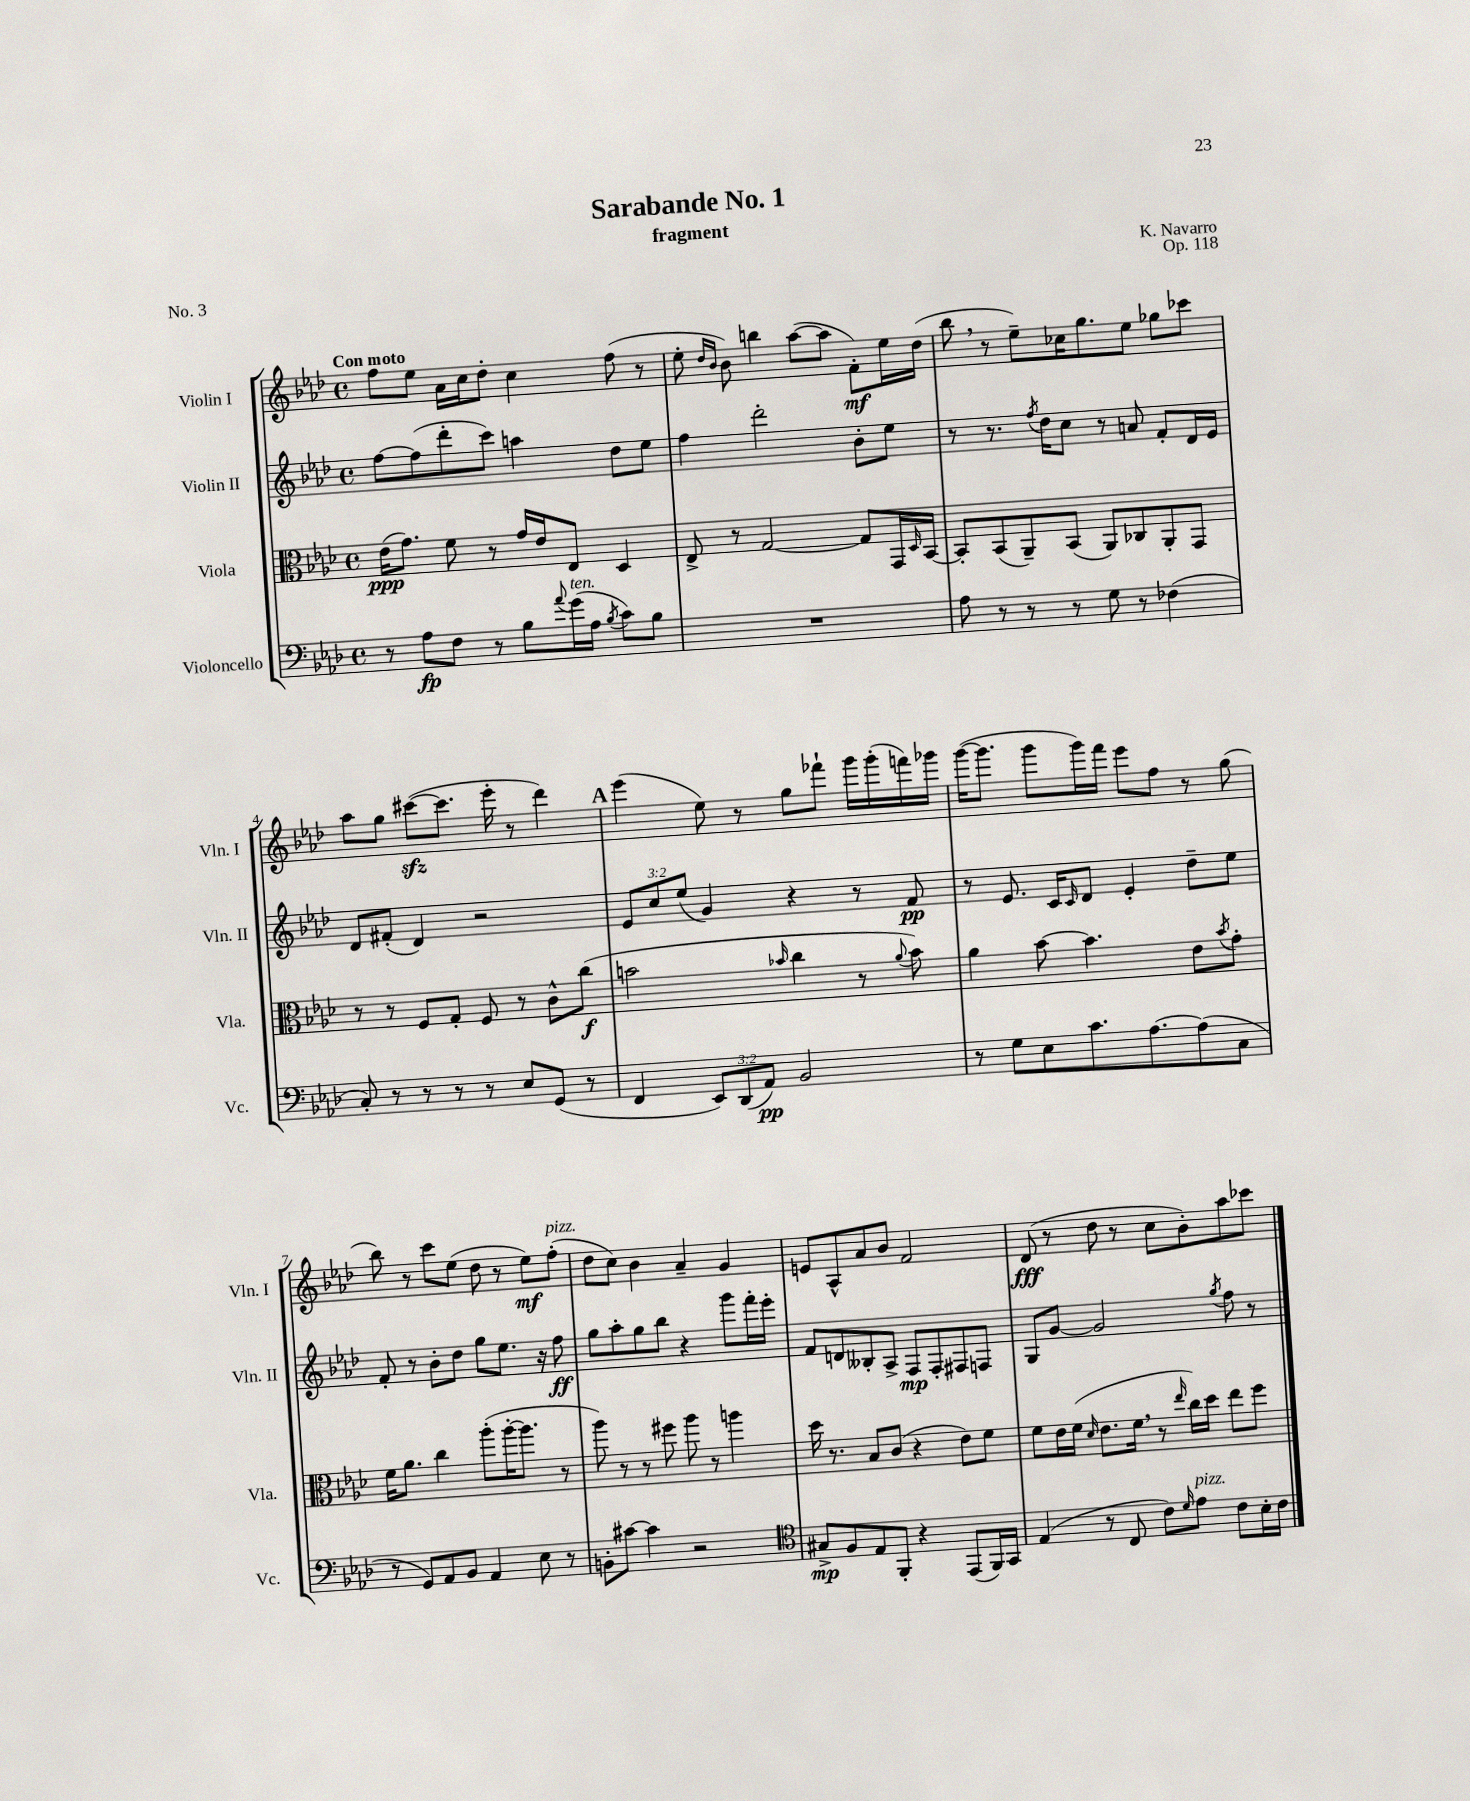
\header { title = "Sarabande No. 1" composer = "K. Navarro" subtitle = "fragment" opus = "Op. 118" piece = "No. 3" }
<<
\new StaffGroup <<
\new Staff = "s0" \with { instrumentName = "Violin I" shortInstrumentName = "Vln. I" } {
    \clef treble \key aes \major \defaultTimeSignature \time 4/4 \tempo "Con moto"
    f''8 ees''8 aes'16 c''16 des''8-. c''4 f''8( r8 |
    ees''8-. \grace { des''16 bes'16 } bes'8) b''4 aes''8~( aes''8 f'8-.\mf) ees''16 des''16( |
    bes''8 \breathe r8 ees''8--) ces''16 g''8. ees''8 ges''8 ces'''8 |
    aes''8 g''8 cis'''8~\sfz( cis'''8. ees'''16-. r8 des'''4) |
    \mark \markup { \bold "A" } ees'''4( ees''8) r8 g''8 fes'''8-! g'''16 g'''16-.( f'''16) ges'''16 |
    g'''16~( g'''8. g'''8 g'''16) f'''16 ees'''8 f''8 r8 g''8( |
    bes''8) r8 c'''8 ees''8( des''8 r8 ees''8\mf) f''8-.^\markup { \italic "pizz." }( |
    des''8 c''8) bes'4 aes'4-- g'4 |
    e'8 aes8-^ aes'8 bes'8 f'2 |
    des'8\fff( r8 des''8 r8 c''8 bes'8-.) aes''8 ces'''8 \bar "|." |
}
\new Staff = "s1" \with { instrumentName = "Violin II" shortInstrumentName = "Vln. II" } {
    \clef treble \key aes \major \defaultTimeSignature \time 4/4 \override Staff.TupletNumber.text = #tuplet-number::calc-fraction-text
    f''8~ f''8( des'''8-. c'''8) a''4 des''8 ees''8 |
    f''4 des'''2-. bes'8-. ees''8 |
    r8 r8. \acciaccatura { f''8 } des''16 c''8 r8 a'8 f'8-. des'16 ees'16 |
    des'8 fis'8-.( des'4) r2 |
    \mark \markup { \bold "A" } \tuplet 3/2 { ees'8 c''8 ees''8( } g'4) r4 r8 f'8\pp |
    r8 ees'8. c'16 \grace { c'16 } des'8 ees'4-. des''8-- ees''8 |
    f'8-. r8 bes'8-. des''8 g''8 ees''8. r16 f''8\ff |
    g''8 aes''8-. g''8 bes''8 r4 g'''8 f'''16-. ees'''16-. |
    f'8 d'8 beses8-. aes8-> f8\mp f8-. fis8 f8 |
    g8 g'8~ g'2 \acciaccatura { g''8 } f''8 r8 \bar "|." |
}
\new Staff = "s2" \with { instrumentName = "Viola" shortInstrumentName = "Vla." } {
    \clef alto \key aes \major \defaultTimeSignature \time 4/4
    ees'16\ppp( g'8.) f'8 r8 g'16 ees'16 ees8 des4 |
    ees8-> r8 g2~ g8 g,16 \grace { des16 } bes,16~ |
    bes,8-. bes,8( aes,8--) bes,8( aes,8) ces8 aes,8-. g,8 |
    r8 r8 f8 g8-. f8 r8 c'8-^ c''8\f( |
    \mark \markup { \bold "A" } b'2 \grace { bes'16 } c''4 r8 \appoggiatura { aes'8 } bes'8) |
    aes'4 bes'8~ bes'4. ees'8 \acciaccatura { bes'8 } g'8-. |
    f'16 aes'8. c''4 aes''8-.( aes''16~-. aes''8. r8 |
    aes''8) r8 r8 fis''8 aes''8 r8 a''4 |
    des''16 r8. bes8 c'8( r4 ees'8) f'8 |
    f'8 ees'16 f'16( \grace { des'16 } ees'8. f'16 \breathe r8 \grace { ees''16 } c''16) des''16 ees''8 f''8 \bar "|." |
}
\new Staff = "s3" \with { instrumentName = "Violoncello" shortInstrumentName = "Vc." } {
    \clef bass \key aes \major \defaultTimeSignature \time 4/4 \override Staff.TupletNumber.text = #tuplet-number::calc-fraction-text
    r8 aes8\fp f8 r8 bes8 \appoggiatura { aes'8 } g'16^\markup { \italic "ten." }( aes16 \acciaccatura { bes8 } c'8) bes8 |
    R1 |
    aes8 r8 r8 r8 g8 r8 fes4( |
    c8-.) r8 r8 r8 r8 ees8 g,8( r8 |
    \mark \markup { \bold "A" } f,4 \tuplet 3/2 { ees,8) des,8( aes,8\pp) } bes,2 |
    r8 g8 ees8 c'8. aes8.~ aes8( c8 |
    r8 g,8) aes,8 bes,8 aes,4 ees8 r8 |
    b,8-. cis'8~ cis'4 r2 |
    \clef tenor gis8->\mp f8 ees8 f,8-. r4 ees,8( f,16) g,16 |
    ees4( r8 c8 c'8) \grace { des'16 } ees'8^\markup { \italic "pizz." } c'8 bes16-. c'16 \bar "|." |
}
>>
>>
